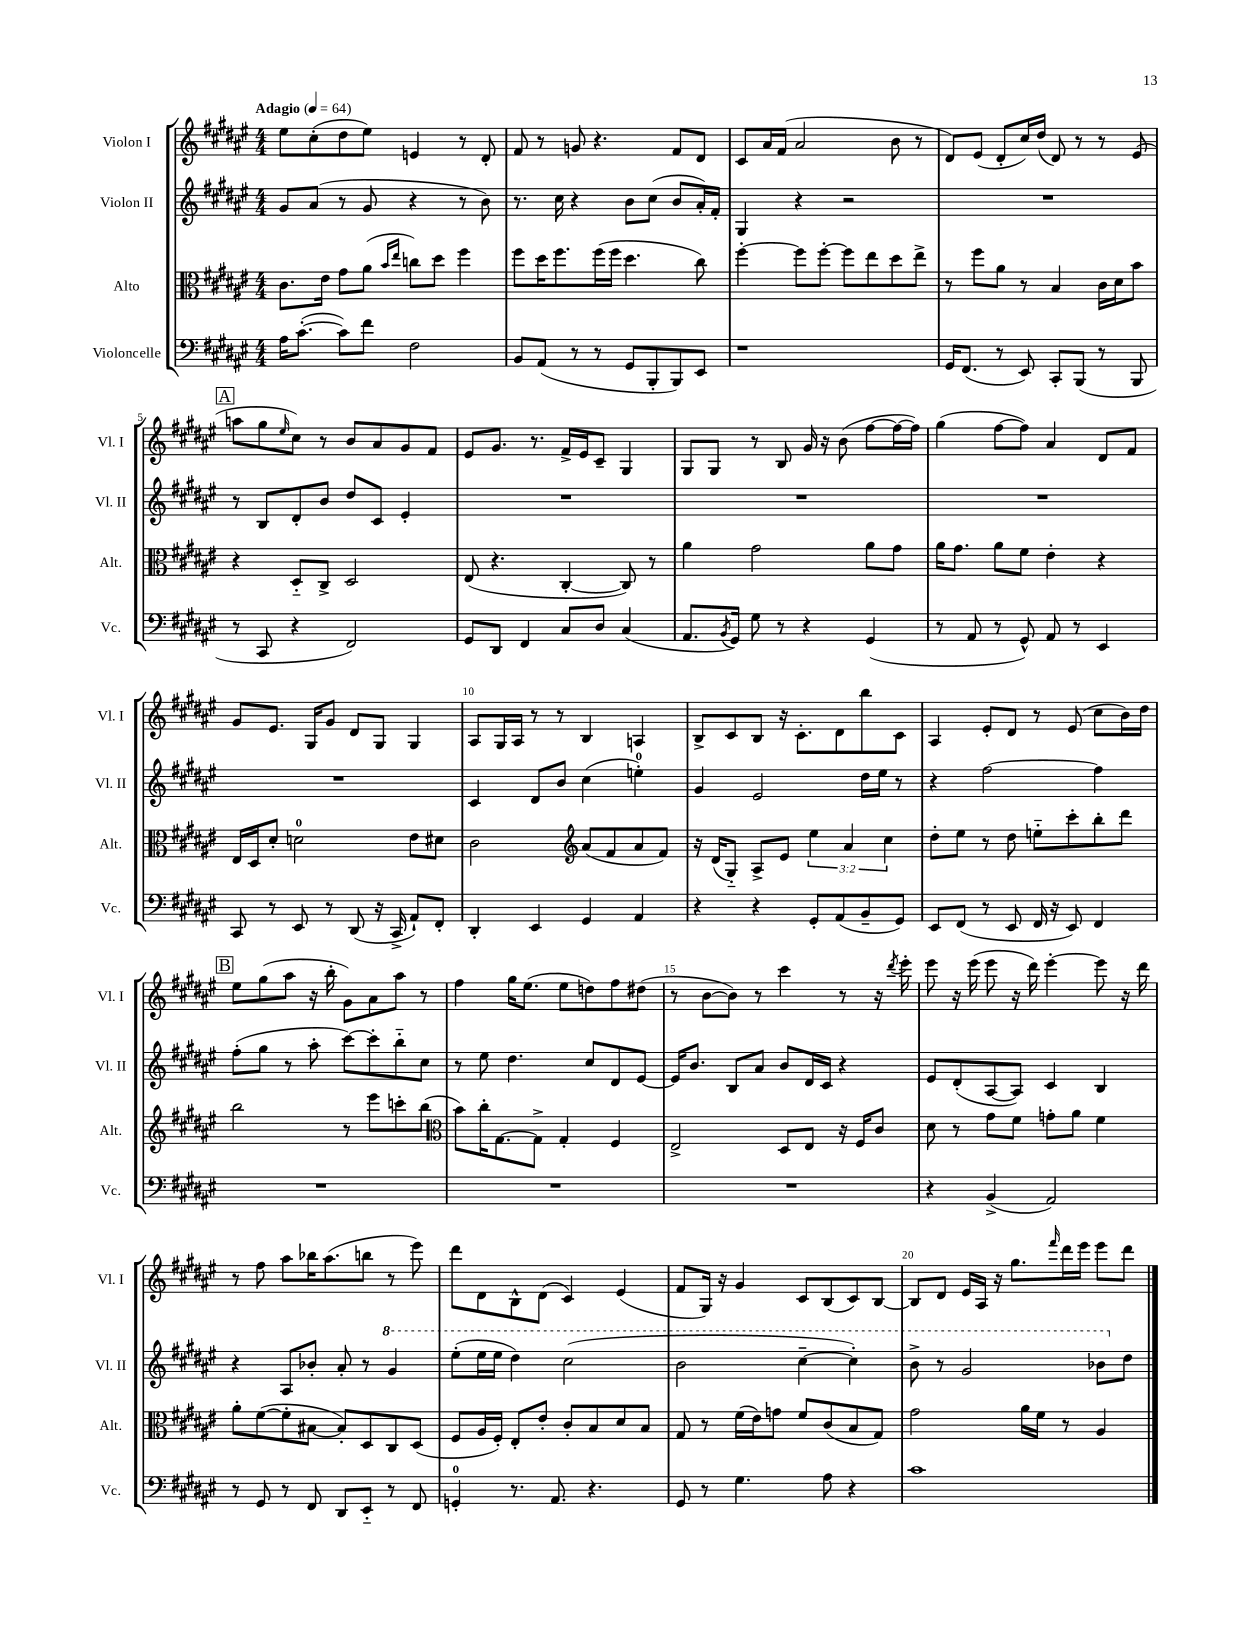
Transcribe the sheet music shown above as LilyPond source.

<<
\new StaffGroup <<
\new Staff = "s0" \with { instrumentName = "Violon I" shortInstrumentName = "Vl. I" } {
    \clef treble \key fis \major \numericTimeSignature \time 4/4 \tempo "Adagio" 4 = 64
    eis''8 cis''8-.( dis''8 eis''8) e'4 r8 dis'8-. |
    fis'8 r8 g'8 r4. fis'8 dis'8 |
    cis'8 ais'16 fis'16( ais'2 b'8 r8 |
    dis'8) eis'8( dis'8-. cis''16) dis''16( dis'8) r8 r8 eis'8( |
    \mark \markup { \box "A" } a''8 gis''8 \grace { eis''16 } cis''8) r8 b'8 ais'8 gis'8 fis'8 |
    eis'8 gis'8. r8. fis'16-> eis'16 cis'8-- gis4 |
    gis8 gis8 r8 b8 gis'16 r16 b'8( fis''8~ fis''16~ fis''16) |
    gis''4( fis''8~ fis''8) ais'4 dis'8 fis'8 |
    gis'8 eis'8. gis16 gis'8 dis'8 gis8 gis4 |
    ais8 gis16 ais16 r8 r8 b4 a4 |
    b8-> cis'8 b8 r16 cis'8.-. dis'8 b''8 cis'8 |
    ais4 eis'8-. dis'8 r8 eis'8( cis''8 b'16) dis''16 |
    \mark \markup { \box "B" } eis''8 gis''8( ais''8 r16 b''16-. gis'8) ais'8 ais''8 r8 |
    fis''4 gis''16 eis''8.( eis''8 d''8) fis''8 dis''8( |
    r8 b'8~ b'8) r8 cis'''4 r8 r16 \acciaccatura { dis'''8 } eis'''16-. |
    eis'''8 r16 eis'''16( eis'''8 r16 dis'''16) eis'''4~-. eis'''8 r16 dis'''16 |
    r8 fis''8 ais''8 bes''16 ais''8.( b''8 r8 eis'''8) |
    dis'''8 dis'8 b8-^ dis'8( cis'4) eis'4( |
    fis'8 gis16) r16 gis'4 cis'8 b8( cis'8) b8~ |
    b8 dis'8 eis'16 ais16 r16 gis''8. \grace { fis'''16 } dis'''16 eis'''16 eis'''8 dis'''8 \bar "|." |
}
\new Staff = "s1" \with { instrumentName = "Violon II" shortInstrumentName = "Vl. II" } {
    \clef treble \key fis \major \numericTimeSignature \time 4/4
    gis'8 ais'8( r8 gis'8 r4 r8 b'8) |
    r8. cis''16 r4 b'8 cis''8( b'8 ais'16-.) fis'16-. |
    gis4 r4 r2 |
    R1 |
    \mark \markup { \box "A" } r8 b8 dis'8-. b'8 dis''8 cis'8 eis'4-. |
    R1 |
    R1 |
    R1 |
    R1 |
    cis'4 dis'8 b'8 cis''4( e''4-0-.) |
    gis'4 eis'2 dis''16 eis''16 r8 |
    r4 fis''2~ fis''4 |
    \mark \markup { \box "B" } fis''8-.( gis''8 r8 ais''8-. cis'''8~) cis'''8-. b''8-_ cis''8 |
    r8 eis''8 dis''4. cis''8 dis'8 eis'8~ |
    eis'16 b'8. b8 ais'8 b'8 dis'16 cis'16 r4 |
    eis'8 dis'8-.( ais8~ ais8) cis'4 b4 |
    r4 ais8 bes'8-. ais'8-. r8 \ottava #1 gis''4 |
    eis'''8-.( eis'''16 eis'''16 dis'''4) cis'''2( |
    b''2 cis'''4~-- cis'''4-.) |
    b''8-> r8 gis''2 bes''8 \ottava #0 dis''8 \bar "|." |
}
\new Staff = "s2" \with { instrumentName = "Alto" shortInstrumentName = "Alt." } {
    \clef alto \key fis \major \numericTimeSignature \time 4/4 \override Staff.TupletNumber.text = #tuplet-number::calc-fraction-text
    cis'8. eis'16 gis'8 ais'8( \grace { b'16 eis''16 } c''8) dis''8 fis''4 |
    fis''8 dis''16 fis''8. fis''16( fis''16 dis''4. cis''8) |
    fis''4~-. fis''8 fis''8~-. fis''8 eis''8 dis''8 eis''8-> |
    r8 fis''8 ais'8 r8 b4 cis'16 dis'16 b'8 |
    \mark \markup { \box "A" } r4 dis8-_ cis8-> dis2 |
    eis8( r4. cis4~-. cis8) r8 |
    ais'4 gis'2 ais'8 gis'8 |
    ais'16 gis'8. ais'8 fis'8 eis'4-. r4 |
    eis16 dis16 dis'8-. d'2-0 eis'8 dis'8 |
    cis'2 \clef treble ais'8( fis'8 ais'8 fis'8) |
    r16 dis'16( gis8-_) ais8-> eis'8 \tuplet 3/2 { eis''4 ais'4 cis''4 } |
    dis''8-. eis''8 r8 dis''8 e''8-_ cis'''8-. b''8-. dis'''8 |
    \mark \markup { \box "B" } b''2 r8 eis'''8 c'''8-. b''8( |
    \clef alto b'8) cis''16-. gis8.~ gis8-> gis4-. fis4 |
    eis2-> dis8 eis8 r16 fis16 cis'8 |
    dis'8 r8 gis'8 fis'8 g'8-. ais'8 fis'4 |
    ais'8-. fis'8~( fis'8-. bis8~ bis8-.) dis8 cis8 dis8( |
    fis8 ais16 fis16-.) eis8-. eis'8-. cis'8-. b8 dis'8 b8 |
    gis8 r8 fis'16( eis'16) g'8 fis'8 cis'8( b8 gis8) |
    gis'2 ais'16 fis'16 r8 ais4 \bar "|." |
}
\new Staff = "s3" \with { instrumentName = "Violoncelle" shortInstrumentName = "Vc." } {
    \clef bass \key fis \major \numericTimeSignature \time 4/4
    ais16 cis'8.~-.( cis'8) fis'8 fis2 |
    b,8 ais,8( r8 r8 gis,8 b,,8-. b,,8) eis,8 |
    r1 |
    gis,16 fis,8.( r8 eis,8) cis,8-. b,,8( r8 b,,8 |
    \mark \markup { \box "A" } r8 cis,8 r4 fis,2) |
    gis,8 dis,8 fis,4 cis8 dis8 cis4( |
    ais,8. \acciaccatura { b,8 } gis,16) gis8 r8 r4 gis,4( |
    r8 ais,8 r8 gis,8-^) ais,8 r8 eis,4 |
    cis,8 r8 eis,8 r8 dis,8( r16 cis,16-> ais,8-!) fis,8-. |
    dis,4-. eis,4 gis,4 ais,4 |
    r4 r4 gis,8-. ais,8( b,8-- gis,8) |
    eis,8 fis,8( r8 eis,8 fis,16 r16 eis,8) fis,4 |
    \mark \markup { \box "B" } R1 |
    R1 |
    R1 |
    r4 b,4->( ais,2) |
    r8 gis,8 r8 fis,8 dis,8 eis,8-_ r8 fis,8 |
    g,4-0-. r8. ais,8. r4. |
    gis,8 r8 gis4. ais8 r4 |
    cis'1 \bar "|." |
}
>>
>>
\layout { \context { \Score \override BarNumber.break-visibility = ##(#f #t #t) barNumberVisibility = #(every-nth-bar-number-visible 5) } }
